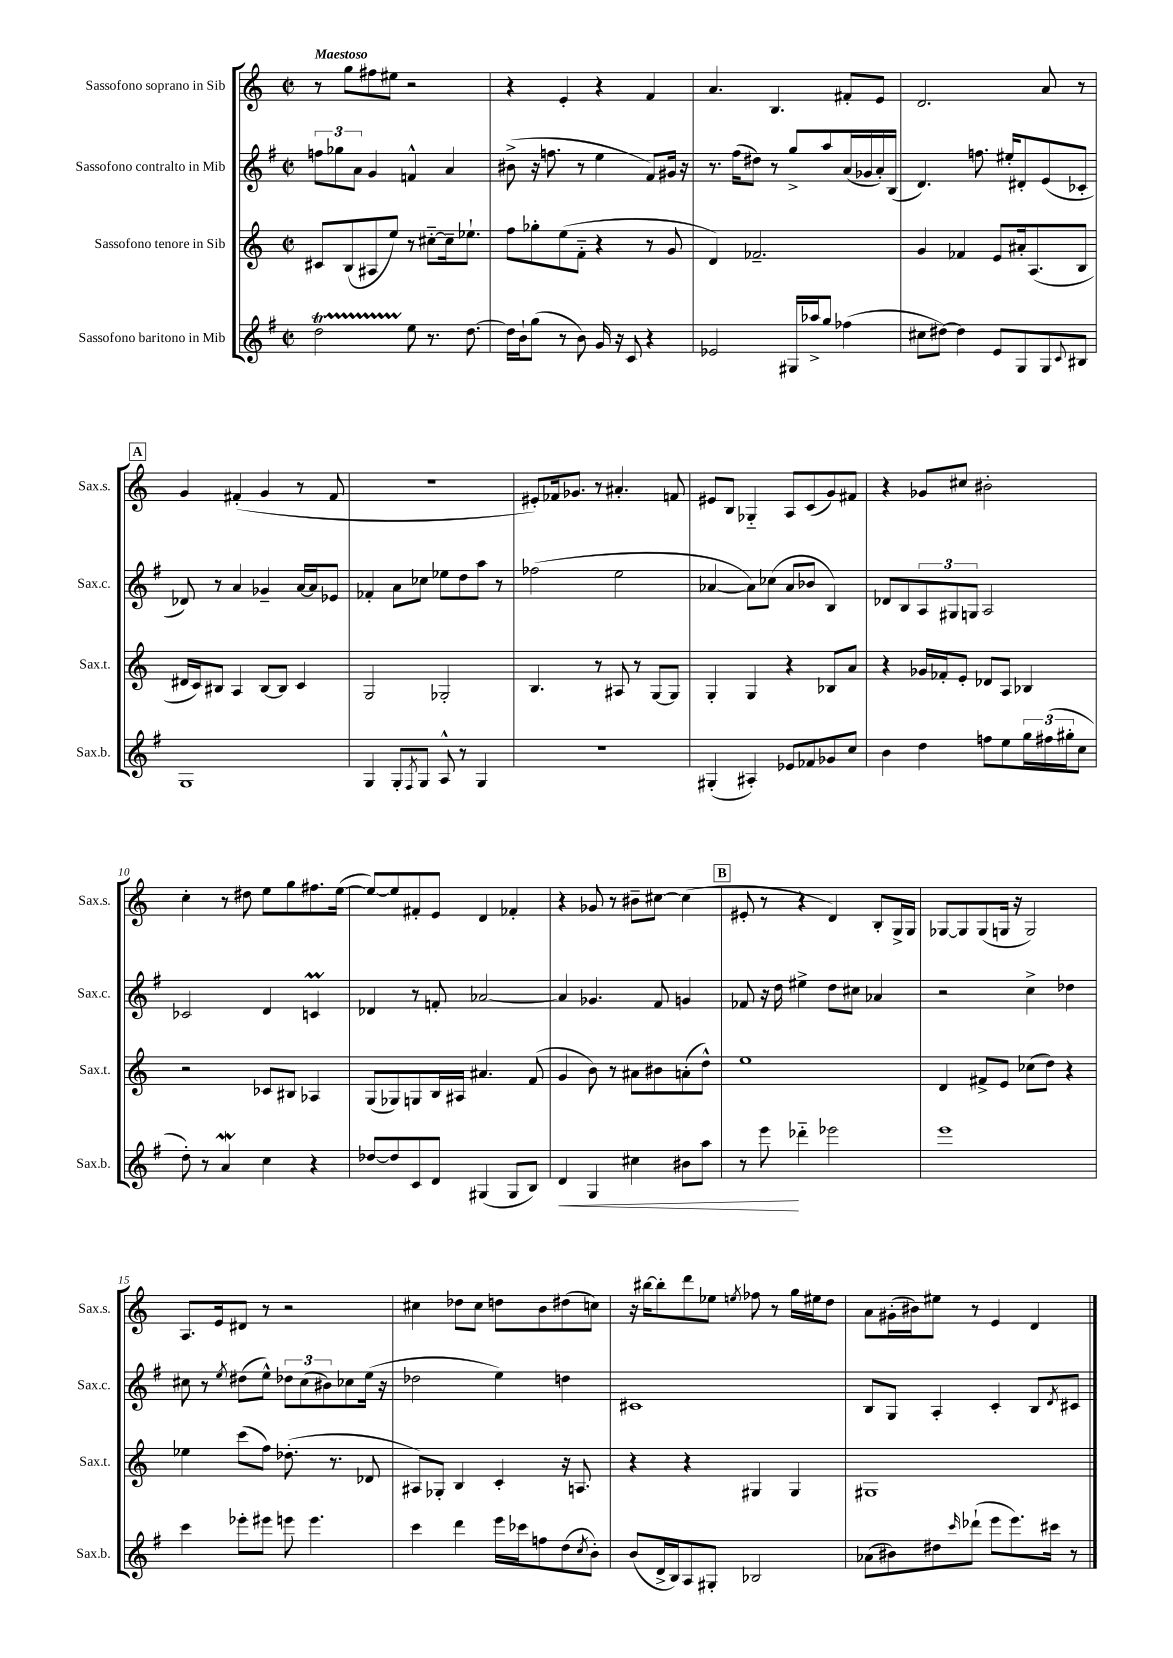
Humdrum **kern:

**kern	**dynam	**kern	**kern	**kern
*part4	*part4	*part3	*part2	*part1
*staff4	*staff4	*staff3	*staff2	*staff1
*I"Sassofono baritono in Mib	*	*I"Sassofono tenore in Sib	*I"Sassofono contralto in Mib	*I"Sassofono soprano in Sib
*I'Sax.b.	*	*I'Sax.t.	*I'Sax.c.	*I'Sax.s.
*clefG2	*	*clefG2	*clefG2	*clefG2
*k[f#]	*	*k[]	*k[f#]	*k[]
*M2/2	*	*M2/2	*M2/2	*M2/2
*met(c|)	*	*met(c|)	*met(c|)	*met(c|)
=1	=1	=1	=1	=1
!	!	!	!	!LO:TX:a:B:t=Maestoso
2ddT\	.	8c#X/L	12ffn\L	8r
.	.	.	12gg-X\	.
.	.	(8B/	.	8gg\L
.	.	.	12a\J	.
.	.	8A#X/	4g/	8ff#X\
.	.	8ee/J)	.	8ee#X\J
8ee\	.	8r	4fn^^/	2r
8.r	.	[8cc#X\L	.	.
.	.	16cc#~\k]	4a/	.
[8.dd\	.	8.ee-X`\J	.	.
=2	=2	=2	=2	=2
16dd\LL]	.	8ff\L	(8b#X^\	4r
16b`\J	.	.	.	.
(8gg\J	.	8gg-X'\	16r	.
.	.	.	8.ffn\	.
8r	.	(8ee\	.	4e'/
8b\)	.	8f\J	8r	.
16g/	.	4r	4ee\	4r
16r	.	.	.	.
8c/	.	.	.	.
4r	.	8r	8f#/L)	4f/
.	.	8g/	16g#X/Jk	.
.	.	.	16r	.
=3	=3	=3	=3	=3
2e-X/	.	4d/)	8.r	4.a/
.	.	.	(16ff#\KL	.
.	.	2.f-X~/	8dd#X\J)	.
.	.	.	8r	4.B/
16G#X/LL	.	.	8gg^/L	.
16aa-X^/J	.	.	.	.
8gg/J	.	.	8aa/	.
(4ff-X\	.	.	(16a/L	8f#X'/L
.	.	.	16g-X/	.
.	.	.	16a'/)	8e/J
.	.	.	(16B/JJ	.
=4	=4	=4	=4	=4
8cc#X\L	.	4g/	4.d/)	2.d/
[8dd#X\J)	.	.	.	.
4dd#\]	.	4f-X/	.	.
.	.	.	8.ffn\	.
8e/L	.	8e/L	.	.
.	.	.	16ee#X'/KL	.
8G/	.	16a#X'/k	8d#X'/	.
.	.	(8.A/	.	.
8G/	.	.	(8e/	8a/
8qqc/	.	.	.	.
8B#X/J	.	8B/J	8c-X'/J	8r
!!LO:LB:g=z
!!LO:REH:place=s1:t=A
=5	=5	=5	=5	=5
1G	.	16d#X/LL	8d-X/)	4g/
.	.	16c/J)	.	.
.	.	8B#X/J	8r	.
.	.	4A/	4a/	(4f#X'/
.	.	[8B#/L	4g-X~/	4g/
.	.	8B#/J]	.	.
.	.	4c/	[16a/LL	8r
.	.	.	16a/J]	.
.	.	.	8e-X/J	8f#/
=6	=6	=6	=6	=6
4G/	.	2G/	4f-X'/	1r
8G'/L	.	.	8a\L	.
8qF#/	.	.	.	.
8G/J	.	.	8cc-X\J	.
8A^^/	.	2G-X'/	8ee-X\L	.
8r	.	.	8dd\	.
4G/	.	.	8aa\J	.
.	.	.	8r	.
=7	=7	=7	=7	=7
1r	.	4.B/	(2ff-X\	8e#X'/L)
.	.	.	.	16f-X/k
.	.	.	.	8.g-X/J
.	.	8r	.	8r
.	.	8A#X/	2ee\	4.a#X'/
.	.	8r	.	.
.	.	[8G/L	.	.
.	.	8G/J]	.	8fn/
=8	=8	=8	=8	=8
(4G#X'/	.	4G'/	[4a-X/	8e#X/L
.	.	.	.	8B/J
4A#X'/)	.	4G/	8a-\L])	4G-X/
.	.	.	(8cc-X\J	.
8e-X/L	.	4r	8a-/L	8A/L
8f-X/	.	.	8b-X/J	(8c/
8g-X/	.	8B-X/L	4B/)	8g/)
8cc/J	.	8a/J	.	8f#X/J
=9	=9	=9	=9	=9
4b\	.	4r	8d-X/L	4r
.	.	.	8B/	.
4dd\	.	16g-X/LL	12A/	8g-X/L
.	.	16f-X'/J	.	.
.	.	.	12G#X/	.
.	.	8e'/J	.	8cc#X/J
.	.	.	12Gn/J	.
8ffn\L	.	8d-X/L	2A/	2b#X'\
8ee\	.	8A/J	.	.
24gg\L	.	4B-X/	.	.
(24ff#X\	.	.	.	.
24gg#X'\J	.	.	.	.
8cc\J	.	.	.	.
!!LO:LB:g=z
=10	=10	=10	=10	=10
8dd'\)	.	2r	2c-X/	4cc'\
8r	.	.	.	.
4aW/	.	.	.	8r
.	.	.	.	8dd#X\
4cc\	.	8c-X/L	4d/	8ee\L
.	.	8B#X/J	.	8gg\
4r	.	4A-X/	4cnM/	8.ff#X\
.	.	.	.	([16ee\Jk
=11	=11	=11	=11	=11
[8dd-X/L	.	(8G/L	4d-X/	8ee/L_)
8dd-/]	.	8G-X/)	.	8ee/]
8c/	.	8Gn/	8r	8f#X'/
8d/J	.	16B/L	8fn'/	8e/J
.	.	16A#X/JJ	.	.
(4G#X/	.	4.a#X/	[2a-X/	4d/
8G#/L	.	.	.	4f-X'/
8B/J)	.	(8f/	.	.
=12	=12	=12	=12	=12
!	!LO:HP:b	!	!	!
4d/	<	4g/	4a-/]	4r
4G/	.	8b\)	4.g-X/	8g-X/
.	.	8r	.	8r
4cc#X\	.	8a#X\L	.	8b#X~\L
.	.	8b#X\	8f#/	[8cc#X\J
8b#X\L	.	(8an'\	4gn/	(4cc#\]
8aa\J	.	8dd^^\J)	.	.
!!LO:REH:place=s1:t=B
=13	=13	=13	=13	=13
8r	.	1ee	8f-X/	8e#X'/
8eee\	.	.	16r	8r
.	.	.	16dd\	.
4ddd-X\	[	.	4ee#X^\	4r
2eee-X\	.	.	8dd\L	4d/)
.	.	.	8cc#X\J	.
.	.	.	4a-X/	8B'/L
.	.	.	.	16G^/L
.	.	.	.	16G/JJ
=14	=14	=14	=14	=14
1eee	.	4d/	2r	[8G-X/L
.	.	.	.	8G-/]
.	.	8f#X^/L	.	(8G-/
.	.	8e/J	.	16Gn/Jk
.	.	.	.	16r
.	.	(8cc-X\L	4cc^\	2G/)
.	.	8dd\J)	.	.
.	.	4r	4dd-X\	.
!!LO:LB:g=z
=15	=15	=15	=15	=15
4ccc\	.	4ee-X\	8cc#X\	8.A/L
.	.	.	8r	.
.	.	.	.	16e/k
.	.	.	8qee/	.
8eee-X'\L	.	(8ccc\L	(8dd#X\L	8d#X/J
8eee#X\J	.	8ff\J)	8ee^^\J)	8r
8eeen\	.	(8.dd-X'\	12dd-X\L	2r
.	.	.	(12cc#\	.
4.eee\	.	.	.	.
.	.	.	12b#X\)	.
.	.	8.r	.	.
.	.	.	8cc-X\	.
.	.	8d-X/	(16ee\Jk	.
.	.	.	16r	.
=16	=16	=16	=16	=16
4ccc\	.	8A#X/L)	2dd-X\	4cc#X\
.	.	8G-X'/J	.	.
4ddd\	.	4B/	.	8dd-X\L
.	.	.	.	8cc#\J
16eee\LL	.	4c'/	4ee\)	8ddn\L
16ccc-X\J	.	.	.	.
8ffn\	.	.	.	8b\
(8dd\	.	16r	4ddn\	(8dd#X\
.	.	8.An/	.	.
8qcc/	.	.	.	.
8b'\J)	.	.	.	8ccn\J)
=17	=17	=17	=17	=17
(8b/L	.	4r	1c#X	16r
.	.	.	.	[16bb#X\KL
16d^/L	.	.	.	8bb#'\]
16B/J)	.	.	.	.
8A/	.	4r	.	8ddd\
8G#X'/J	.	.	.	8ee-X\J
.	.	.	.	8qeen/
2B-X/	.	4G#X/	.	8ff-X\
.	.	.	.	8r
.	.	4G#/	.	16gg\LL
.	.	.	.	16ee#X\J
.	.	.	.	8dd\J
=18	=18	=18	=18	=18
(8a-X\L	.	1G#X	8B/L	8a\L
8b#X\)	.	.	8G/J	(16g#X'\L
.	.	.	.	16b#X\J)
8dd#X\	.	.	4A'/	8ee#X\J
16qqccc/	.	.	.	.
(8ddd-X`\J	.	.	.	8r
8eee\L	.	.	4c'/	4e/
8.eee\)	.	.	.	.
.	.	.	8B/L	4d/
16ccc#X\Jk	.	.	.	.
.	.	.	8qd/	.
8r	.	.	8c#X/J	.
==	==	==	==	==
*-	*-	*-	*-	*-
